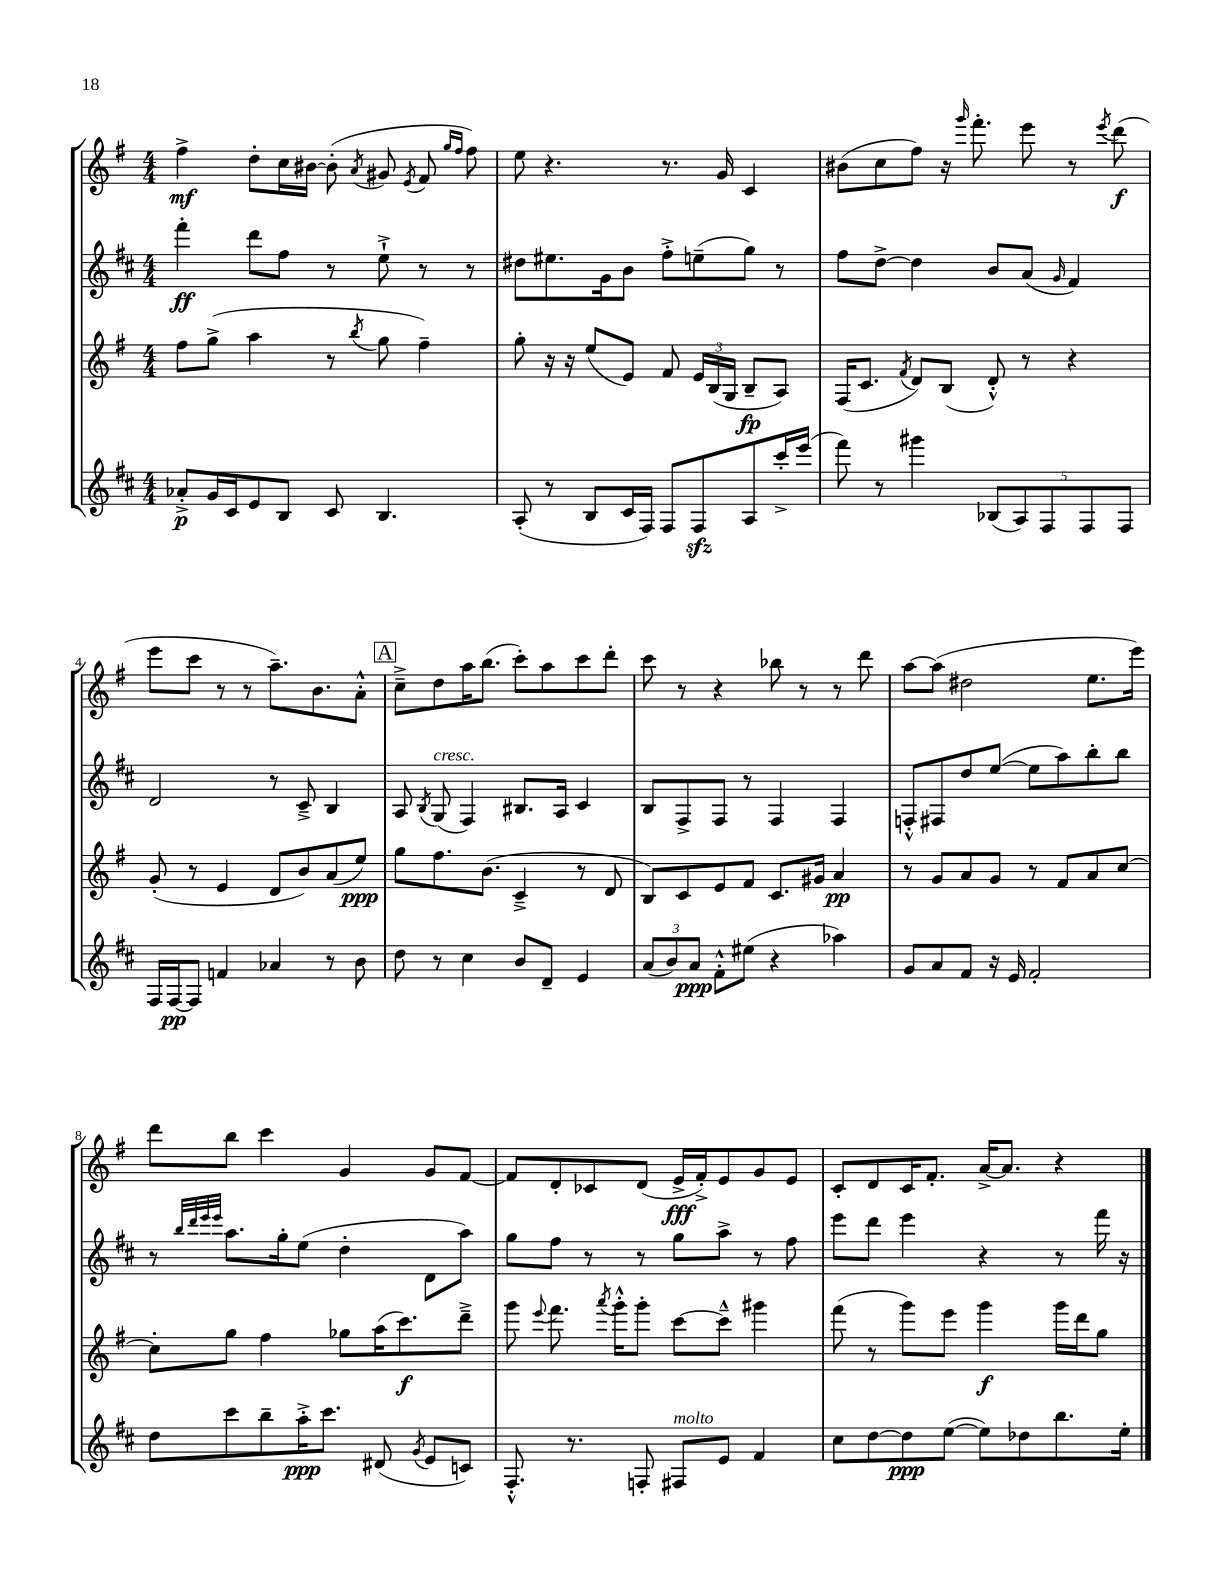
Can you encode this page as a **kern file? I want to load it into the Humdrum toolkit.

**kern	**kern	**kern	**kern
*staff4	*staff3	*staff2	*staff1
*clefG2	*clefG2	*clefG2	*clefG2
*k[f#c#]	*k[f#]	*k[f#c#]	*k[f#]
*M4/4	*M4/4	*M4/4	*M4/4
8a-'^	8ff#	4fff#'	4ff#^
16g	(8gg^	.	.
16c#	.	.	.
8e	4aa	8ddd	8dd'
8B	.	8ff#	16cc
.	.	.	[16b#
8c#	8r	8r	(8b#']
.	8qbb	.	8qa
4.B	8gg	8ee`^	8g#
.	.	.	8qe
.	4ff#~)	8r	8f#
.	.	.	16qqgg
.	.	.	16qqff#
.	.	8r	8ff#)
=	=	=	=
(8A'	8gg'	8dd#	8ee
8r	16r	8.ee#	4.r
.	16r	.	.
8B	(8ee	.	.
.	.	16g	.
16c#	8e)	8b	.
16F#)	.	.	.
8F#	8f#	8ff#'^	8.r
8F#	24e	(8ee~	.
.	(24B	.	.
.	.	.	16g
.	24G	.	.
8A	8B~	8gg)	4c
16ccc#'^	8A)	8r	.
(16eee	.	.	.
=	=	=	=
8fff#)	(16F#	8ff#	(8b#
.	8.c	.	.
8r	.	[8dd^	8cc
.	8qf#	.	.
4ggg#	8d)	4dd]	8ff#)
.	(8B	.	16r
.	.	.	16qqggg
.	.	.	8.fff#'
(10B-	8d'^^)	8b	.
10A)	.	.	.
.	8r	(8a	8eee
10F#	.	.	.
.	.	16qqg	.
.	4r	4f#)	8r
10F#	.	.	.
.	.	.	8qeee
.	.	.	(8ddd
10F#	.	.	.
=	=	=	=
16F#	(8g'	2d	8eee
[16F#	.	.	.
8F#]	8r	.	8ccc
4f	4e	.	8r
.	.	.	8r
4a-	8d	8r	8.aa~)
.	8b)	8c#~^	.
.	.	.	8.b
8r	(8a	4B	.
8b	8ee)	.	8a'^^
=	=	=	=
8dd	8gg	8A	8cc~^
.	.	8qB	.
8r	8.ff#	(8G	8dd
4cc#	.	4F#)	16aa
.	(8.b	.	(8.bb
8b	4c~^	8.B#	8ccc')
8d~	.	.	8aa
.	.	16A	.
4e	8r	4c#	8ccc
.	8d	.	8ddd'
=	=	=	=
(12a	8B)	8B	8ccc
12b)	.	.	.
.	8c	8F#^	8r
12a	.	.	.
8f#'^^	8e	8F#	4r
(8ee#	8f#	8r	.
4r	8.c	4F#	8bb-
.	.	.	8r
.	16g#	.	.
4aa-)	4a	4F#	8r
.	.	.	8ddd
=	=	=	=
8g	8r	8F'^^	[8aa
8a	8g	8F#	(8aa]
8f#	8a	8dd	2dd#
16r	8g	([8ee	.
16e	.	.	.
2f#'	8r	8ee]	.
.	8f#	8aa)	.
.	8a	8bb'	8.ee
.	[8cc	8bb	.
.	.	.	16eee)
=	=	=	=
8dd	8cc']	8r	8ddd
.	.	32qqbb	.
.	.	32qqddd	.
.	.	32qqeee	.
.	.	32qqeee	.
8ccc#	8gg	8.aa	8bb
8bb~	4ff#	.	4ccc
.	.	16gg'	.
16aa'^	.	(8ee	.
8.ccc#	.	.	.
.	8gg-	4dd'	4g
(8d#	(16aa	.	.
.	8.ccc)	.	.
8qg	.	.	.
8e	.	8d	8g
8c)	8ddd~^	8aa)	[8f#
=	=	=	=
8.F#'^^	8ggg	8gg	8f#]
.	8qqeee	.	.
.	8.fff#	8ff#	8d'
8.r	.	.	.
.	.	8r	8c-
.	8qaaa	.	.
.	16ggg'^^	.	.
8F'	8ggg'	8r	(8d
8F#	[8ccc	8gg	16e^
.	.	.	16f#'^)
8e	8ccc~^^]	8aa^	8e
4f#	4ggg#	8r	8g
.	.	8ff#	8e
=	=	=	=
8cc#	(8fff#	8eee	8c'
[8dd	8r	8ddd	8d
8dd]	8ggg)	4eee	16c
.	.	.	8.f#'
([8ee	8eee	.	.
8ee])	4ggg	4r	[16a^
.	.	.	8.a]
8dd-	.	.	.
8.bb	16ggg	8r	4r
.	16ddd	.	.
.	8gg	16fff#	.
16ee'	.	16r	.
==	==	==	==
*-	*-	*-	*-
